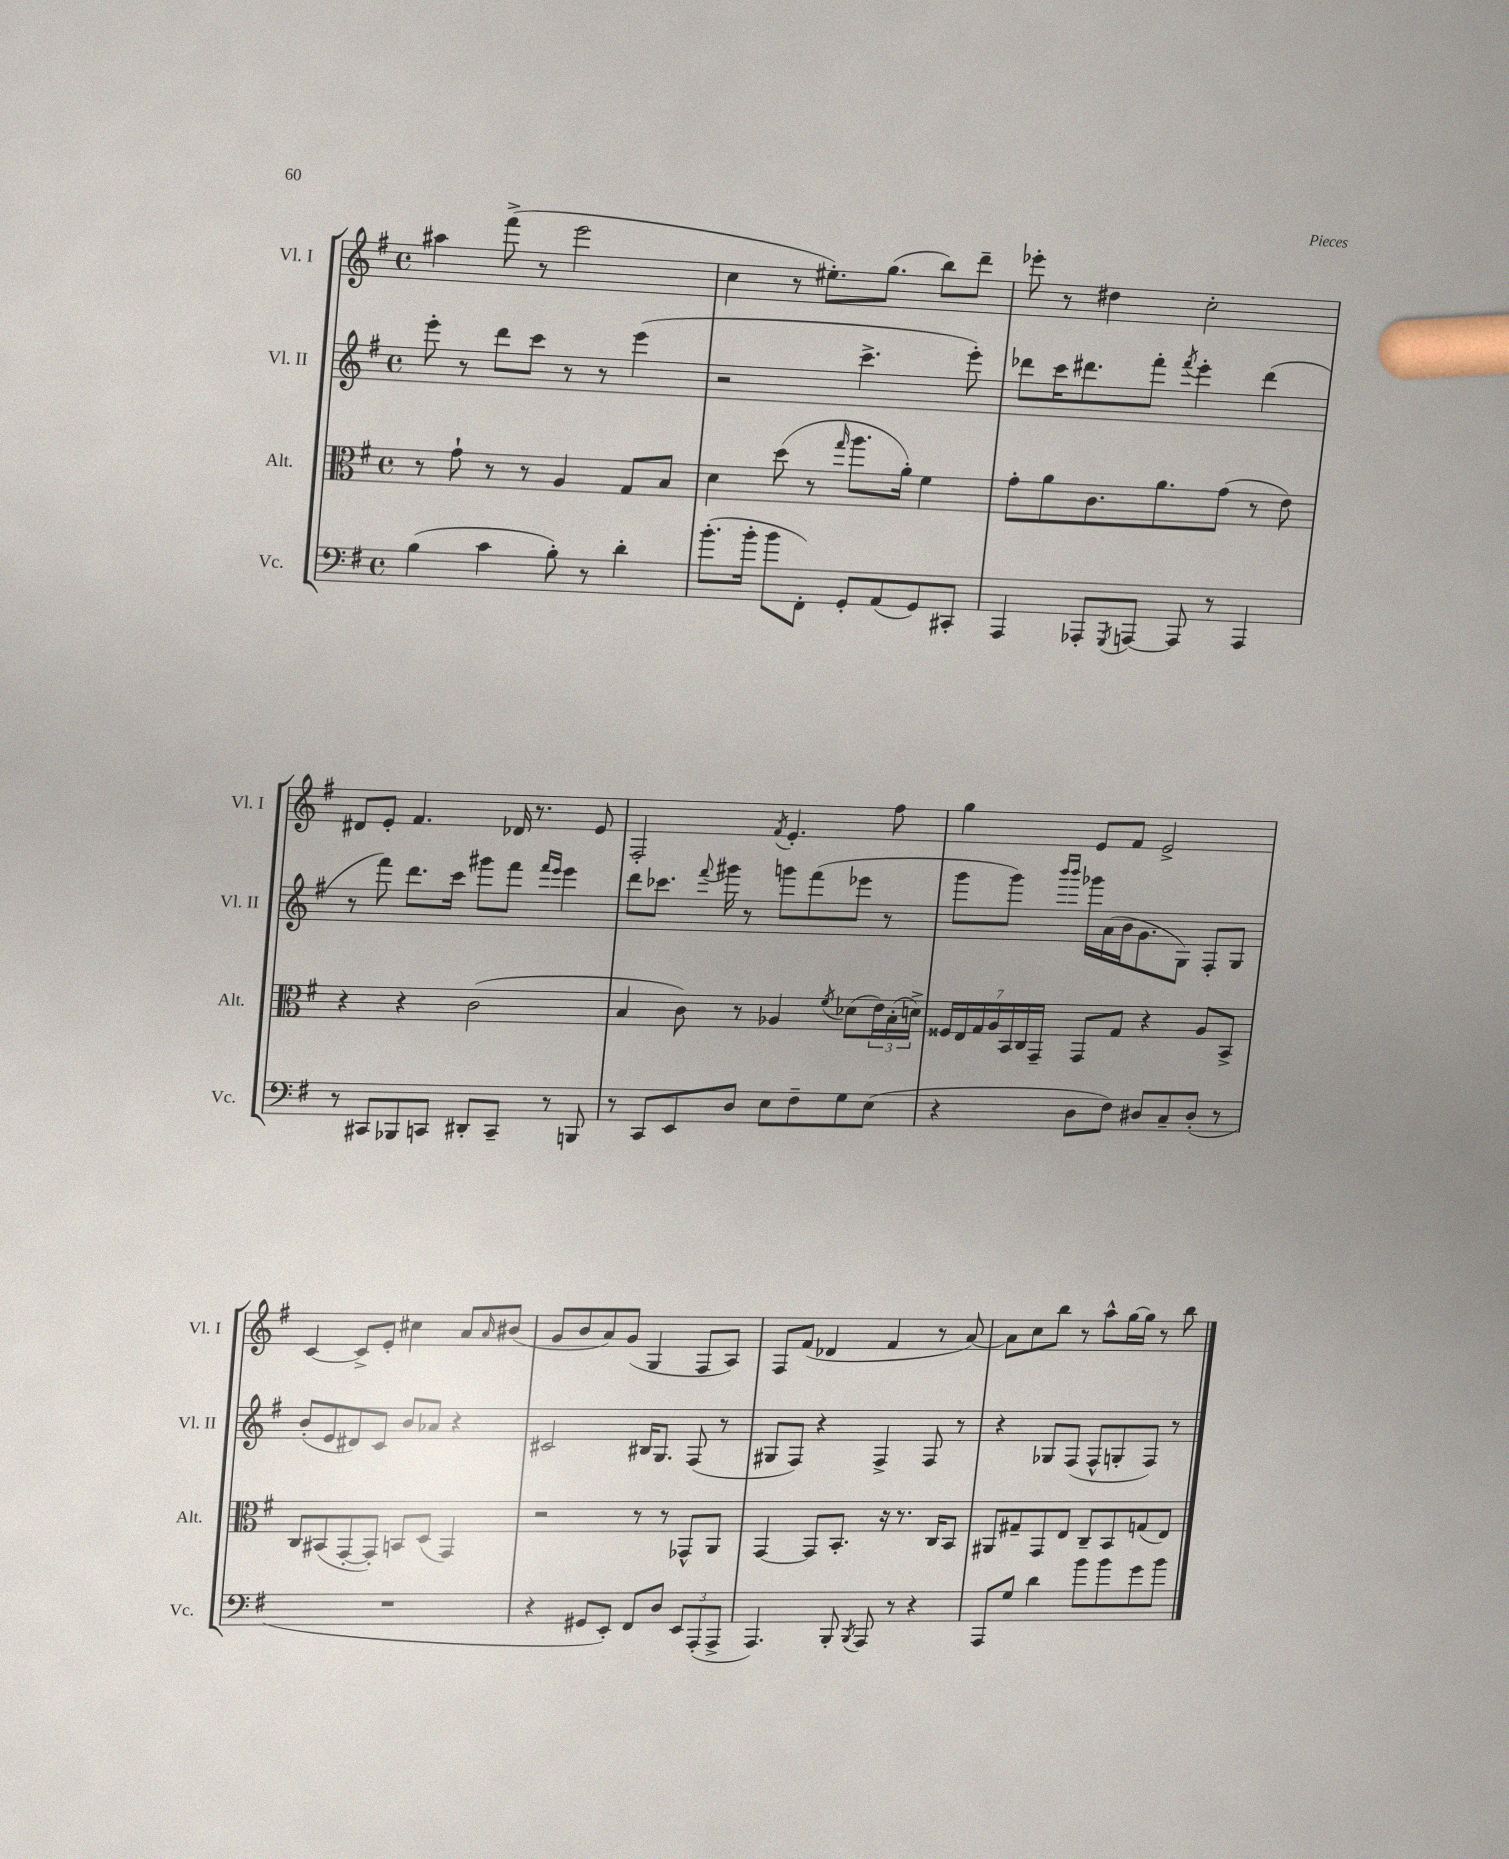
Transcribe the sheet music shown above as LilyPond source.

<<
\new StaffGroup <<
\new Staff = "s0" \with { instrumentName = "Vl. I" shortInstrumentName = "Vl. I" } {
    \clef treble \key g \major \defaultTimeSignature \time 4/4
    ais''4 fis'''8->( r8 e'''2 |
    c''4 r8 eis''8.-.) g''8.( b''8) d'''8-- |
    ees'''8-. r8 dis''4 c''2-. |
    dis'8 e'8-. fis'4. des'16 r8. e'8 |
    fis2-. \acciaccatura { fis'8 } e'4.-. fis''8 |
    g''4 e'8 fis'8 e'2-> |
    c'4~ c'8-> e'8-. cis''4 a'8 \grace { a'16 } bis'8( |
    g'8 b'8 a'8) g'8( g4 fis8 a8) |
    fis8 fis'8( des'4 fis'4 r8 a'8~) |
    a'8 c''8 b''8 r8 a''8-^ g''16~ g''16 r8 b''8 \bar "|." |
}
\new Staff = "s1" \with { instrumentName = "Vl. II" shortInstrumentName = "Vl. II" } {
    \clef treble \key g \major \defaultTimeSignature \time 4/4
    e'''8-. r8 d'''8 c'''8 r8 r8 e'''4( |
    r2 c'''4.-> e'''8-.) |
    des'''8 c'''16 dis'''8. fis'''8-. \acciaccatura { fis'''8 } e'''4-. dis'''4( |
    r8 fis'''8) d'''8. c'''16 gis'''8 fis'''8 \grace { fis'''16 e'''16 } e'''4 |
    d'''8 ces'''8. \appoggiatura { fis'''8 } gis'''16 r8 g'''8 fis'''8( ees'''8 r8 |
    g'''8 g'''8) \grace { b'''16 b'''16 } ges'''16 a'16( b'16 g'8. g8) fis8-. g8 |
    b'8-.( e'8 dis'8) c'8 b'8 aes'8 r4 |
    cis'2 bis16 g8. fis8( r8 |
    gis8 fis8) r4 fis4-> fis8 r8 |
    r4 ges8 fis8( fis8-^ g8-. fis8) r8 \bar "|." |
}
\new Staff = "s2" \with { instrumentName = "Alt." shortInstrumentName = "Alt." } {
    \clef alto \key g \major \defaultTimeSignature \time 4/4
    r8 g'8-! r8 r8 a4 g8 b8 |
    d'4 d''8( r8 \grace { g''16 } a''8. a'16-.) fis'4 |
    g'8-. a'8 c'8. a'8. g'8( r8 e'8) |
    r4 r4 c'2( |
    b4 c'8) r8 aes4 \acciaccatura { fis'8 } des'8( \tuplet 3/2 { e'16) b16-.( d'16->) } |
    \tuplet 7/4 { fisis16 e16 g16 a16 b,16 c16 g,16-- } g,8 g8 r4 a8 b,8-> |
    c8 bis,8( g,8~-. g,8-.) b,8 d8( g,4) |
    r2 r8 r8 ges,8-^ a,8 |
    g,4~ g,8 b,8.-. r16 r8. c16 b,8 |
    ais,8 gis8-- g,8 e8 c8-- b,8 g8( e8) \bar "|." |
}
\new Staff = "s3" \with { instrumentName = "Vc." shortInstrumentName = "Vc." } {
    \clef bass \key g \major \defaultTimeSignature \time 4/4
    b4( c'4 b8-.) r8 d'4-. |
    b'8.-.( b'16-. b'8 fis,8-.) g,8-. a,8( g,8) cis,8-. |
    a,,4 aes,,8-. \acciaccatura { g,,8 } a,,8~ a,,8 r8 a,,4 |
    r8 cis,8 bes,,8 c,8 dis,8-. c,8-- r8 b,,8 |
    r8 c,8 e,8 d8 e8 fis8-- g8 e8( |
    r4 d8 fis8) dis8 c8-- dis8-.( r8 |
    R1 |
    r4 gis,8 e,8-.) fis,8 d8 \tuplet 3/2 { e,8 a,,8-.( a,,8-> } |
    a,,4.) b,,8-. \acciaccatura { b,,8 } a,,8 r8 r4 |
    a,,8 g8 d'4 b'8 b'8 g'8 b'8 \bar "|." |
}
>>
>>
\layout { \context { \Score \remove "Bar_number_engraver" } }
